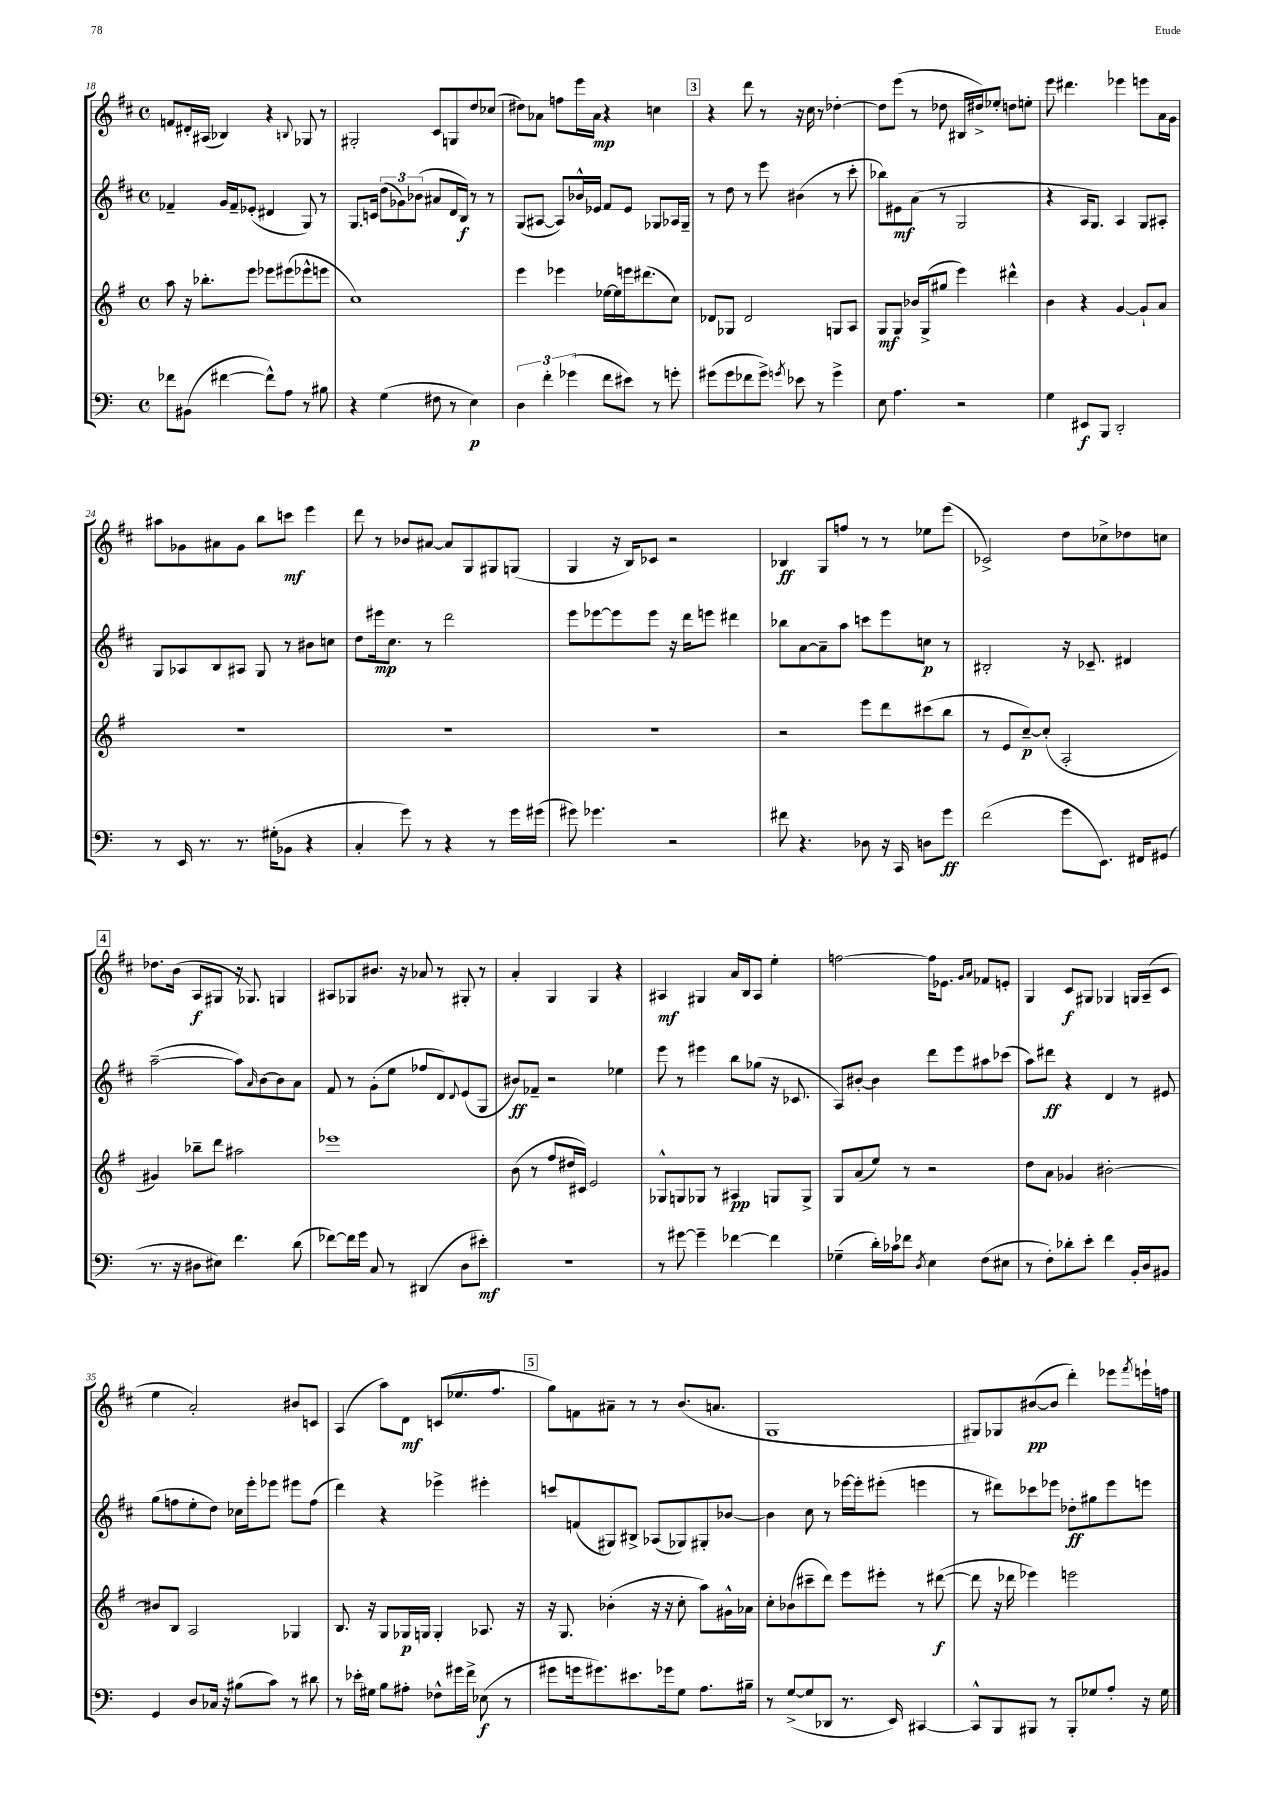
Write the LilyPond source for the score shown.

<<
\new StaffGroup <<
\new Staff = "s0" {
    \clef treble \key d \major \defaultTimeSignature \time 4/4
    f'8 dis'16-. ais16( bes4) r4 \appoggiatura { b8 } ges8 r8 |
    gis2-. cis'8 g8 d''8 ces''8( |
    dis''8) aes'8 f''8 e'''16 aes'16\mp r4 c''4 |
    \mark \markup { \box "3" } r4 d'''8 r8 r16 cis''16 r8 des''4~-. |
    des''8 e'''8( r8 des''8 bis16 dis''16->) ees''8-. d''8 e''8-. |
    e'''8 dis'''4. ees'''4 e'''8 a'16 g'16 |
    ais''8 ges'8 ais'8 ges'8 b''8 c'''8\mf e'''4 |
    d'''8 r8 bes'8 ais'8~ ais'8 g8 gis8 g8( |
    g4 r16 b16) ces'8 r2 |
    bes4\ff g8 f''8 r8 r8 ees''8 e'''8( |
    ces'2->) d''8 ces''8-> des''8 c''8 |
    \mark \markup { \box "4" } des''8. b'16( a8\f gis8 r16 ges8.) g4 |
    ais8 ges8 bis'8. r16 aes'8 r8 gis8-. r8 |
    a'4-. g4 g4 r4 |
    ais4\mf gis4 a'16 b16 ais8 e''4-. |
    f''2~ f''16 ees'8. \grace { g'16 a'16 } fes'8 e'8-. |
    g4 cis'8\f gis8 ges4 g16 a16--( cis'8 |
    e''4 a'2-.) bis'8 c'8 |
    a4( a''8) d'8\mf c'8( ees''8. fis''8. |
    \mark \markup { \box "5" } g''8) f'8 ais'8-- r8 r8 b'8.( a'8. |
    g1 |
    gis8) ges8 bis'8~\pp( bis'8 d'''4-.) ees'''8 \acciaccatura { fis'''8 } e'''16-! f''16 \bar "|." |
}
\new Staff = "s1" {
    \clef treble \key d \major \defaultTimeSignature \time 4/4
    fes'4-- g'16 fes'16-- ees'8-.( dis'4 g8) r8 |
    g8. c'16 \tuplet 3/2 { d''8( ges'8) bes'8( } ais'8 d'16 b16\f) r8 r8 |
    g8( ais8~ ais8) bes'16-^ ees'16 fis'8 ees'8 ges8 aes16 ges16-- |
    \mark \markup { \box "3" } r8 d''8 r8 e'''8 bis'4( r8 cis'''8-. |
    bes''8) eis'8\mf a'8( r8 g2 |
    r4 a16 g8.) a4 g8 ais8-. |
    g8 aes8 b8 ais8 g8 r8 bis'8 c''8 |
    d''8 eis'''16\mp cis''8. r8 d'''2 |
    e'''8 ees'''8~ ees'''8 ees'''8 r16 d'''16 e'''8 dis'''4 |
    bes''8 a'8~ a'8-- a''8 c'''8 e'''8 c''8\p r8 |
    bis2-. r16 ces'8.-- dis'4 |
    \mark \markup { \box "4" } a''2~--( a''8) \grace { a'16 } b'8~ b'8 a'8 |
    fis'8 r8 g'8-.( e''8 fes''8 d'8) \appoggiatura { d'8 } e'8( g8 |
    bis'8\ff) fes'8-- r2 ees''4 |
    e'''8 r8 eis'''4 b''8 ges''8( r16 ces'8. |
    a8) bis'8~-. bis'4 d'''8 e'''8 ais''8 ces'''8( |
    a''8) dis'''8\ff r4 d'4 r8 eis'8 |
    g''8( f''8 e''8-. d''8) ces''16 e'''16-. ees'''8 eis'''8 f''8( |
    d'''4) r4 ees'''4-> eis'''4-. |
    \mark \markup { \box "5" } c'''8 f'8( gis8) bis8-> aes8( ges8) gis8-. bes'8~ |
    bes'4 cis''8 r8 ees'''16~ ees'''16-. eis'''8-.( e'''4 |
    r8 dis'''8) ces'''8 ees'''8 des''8-.\ff gis''8 ees'''8 e'''8 \bar "|." |
}
\new Staff = "s2" {
    \clef treble \key g \major \defaultTimeSignature \time 4/4
    a''8 r16 bes''8.-. e'''8 ees'''8 eis'''8( ees'''8-^ e'''8 |
    c''1) |
    e'''4 ees'''4 ees''16~ ees''16 e'''16 dis'''8.( c''8) |
    \mark \markup { \box "3" } des'8 ges8 des'2 g8 a8 |
    g8\mf g8 bes'16 g16->( gis''8 e'''4) dis'''4-^ |
    b'4 r4 g'4~ g'8-! a'8 |
    R1 |
    R1 |
    R1 |
    r2 e'''8 d'''8 cis'''8( b''8 |
    r8 e'8 c''8~--\p) c''8-.( a2-. |
    \mark \markup { \box "4" } gis'4) bes''8-- d'''8 ais''2 |
    ees'''1 |
    b'8( r8 fis''8 dis''16 cis'16) e'2 |
    ges8-^ g8 ges8 r8 ais4\pp g8 g8-> |
    g8 a'8( e''8) r8 r2 |
    d''8 a'8 ges'4 bis'2~-. |
    bis'8 b8 a2 ges4 |
    b8. r16 g8 ges16\p g16 g4-. aes8. r16 |
    \mark \markup { \box "5" } r16 g8. bes'4-.( r16 r16 c''8-. a''8) gis'16-^ aes'16 |
    c''8-. bes'8( cis'''8-- d'''8) e'''8 eis'''8-. r8 dis'''8~\f( |
    dis'''8 r16 des'''16 ees'''4) e'''2 \bar "|." |
}
\new Staff = "s3" {
    \clef bass \key c \major \defaultTimeSignature \time 4/4
    fes'8 bis,8( fis'4~ fis'8-^) a8 r8 bis8 |
    r4 g4( fis8 r8 e4\p) |
    \tuplet 3/2 { d4 f'4-. ges'4( } f'8 eis'8) r8 g'8-. |
    \mark \markup { \box "3" } gis'8( gis'8 fes'8 gis'8->) \acciaccatura { g'8 } ees'8 r8 g'4-> |
    e8 a4. r2 |
    g4 eis,8\f b,,8 d,2-. |
    r8 e,16 r8. r8. gis16-.( bes,8 r4 |
    c4-. g'8) r8 r4 r8 g'16 gis'16( |
    gis'8) ges'4. r2 |
    fis'8 r4. des8 r16 c,16 d8 g'8\ff |
    f'2( g'8 e,8.) fis,16 gis,8( |
    \mark \markup { \box "4" } r8. r16 dis8 eis8) f'4. d'8( |
    fes'8~) fes'16 g'16 c8 r8 dis,4( d8 eis'8-.\mf) |
    R1 |
    r8 gis'8~ gis'4-- fes'4~ fes'4 |
    ges4--( d'16-.) ces'16 fes'8 \acciaccatura { d8 } e4 f8( eis8 |
    r8 f8-.) des'8-. e'8-. f'4 b,16-. d16 bis,8 |
    g,4 d8 ces16 r16 bis8( c'8) r8 dis'8 |
    r8 ees'16-. gis16 b8 ais8-. fes8-^ gis'16 f'16-> ees8\f( r8 |
    \mark \markup { \box "5" } gis'8 g'16 gis'8.) eis'8. ges'16 g8 a8. bis16-- |
    r8 g8~->( g8 des,8 r8. e,16) cis,4~ |
    cis,8-^ b,,8 bis,,8 r8 bis,,8-. ges8 a8-. r16 ges16 \bar "|." |
}
>>
>>
\layout { \context { \Score currentBarNumber = #18 } }
